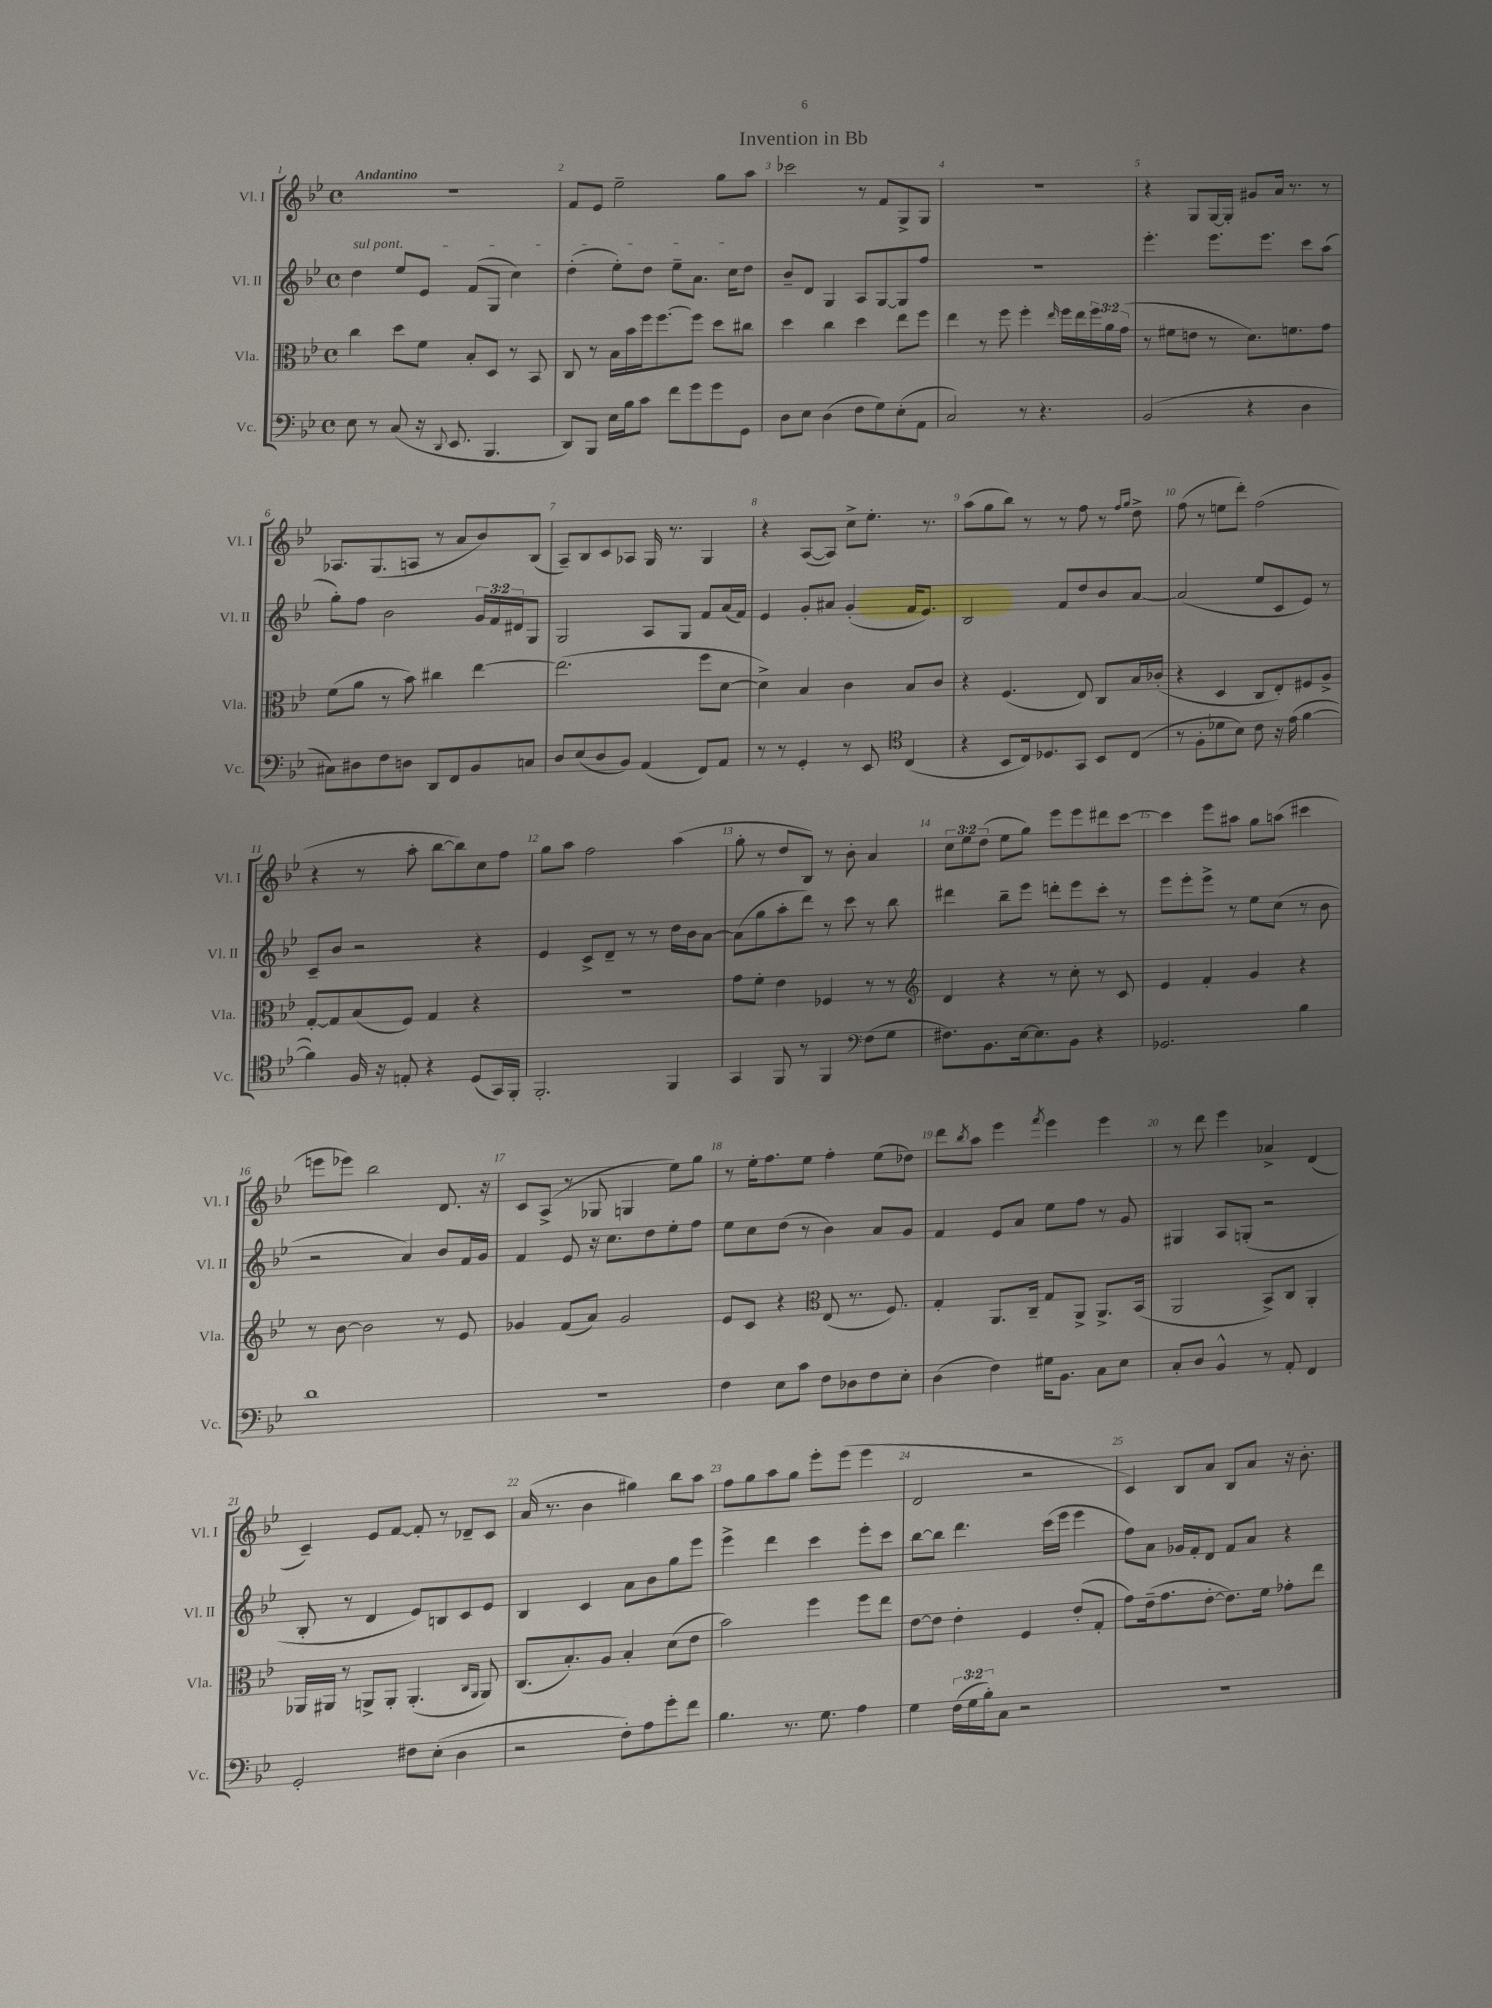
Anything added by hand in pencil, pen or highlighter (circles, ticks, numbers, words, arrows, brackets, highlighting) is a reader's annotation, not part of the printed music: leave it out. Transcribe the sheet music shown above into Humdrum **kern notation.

**kern	**kern	**kern	**kern
*staff4	*staff3	*staff2	*staff1
*clefF4	*clefC3	*clefG2	*clefG2
*k[b-e-]	*k[b-e-]	*k[b-e-]	*k[b-e-]
*M4/4	*M4/4	*M4/4	*M4/4
*met(c)	*met(c)	*met(c)	*met(c)
8E-	4cc	4dd	1r
8r	.	.	.
(8C	8dd	8ee-	.
16r	8f	8e-	.
8qqDD	.	.	.
8.EE-	.	.	.
.	8B-'	(8f	.
4.BBB-	8D	8G	.
.	8r	4cc)	.
.	8BB-	.	.
=	=	=	=
8DD)	8C	(4dd'	8f
8BBB-	8r	.	8e-
16E-	16B-	8ee-')	2ee-~
16B-	16b-	.	.
8c	16ff	8dd	.
.	[8.ff	.	.
8f	.	8ee-~	.
8g	8ff]	8.a	.
8g	8dd	.	8gg
.	.	16cc	.
8GG	8cc#	8dd	8aa
=	=	=	=
8D	4dd	8b-~	2ccc-
8E-	.	8d	.
(4D	4cc	4G	.
8F	4dd	8A	8r
8G)	.	[8G	8f
(8E-'	8ee-	8G]	8G^
8AA	8ff	8ff	8G
=	=	=	=
2C)	4ee-	1r	1r
.	8r	.	.
.	8ff	.	.
8r	4ff'	.	.
4.r	.	.	.
.	16qqee-	.	.
.	16ff	.	.
.	16ee-	.	.
.	24ff	.	.
.	24a	.	.
.	(24g	.	.
=	=	=	=
(2BB-	8r	4.eee-'	4r
.	8f#	.	.
.	8e	.	8G
.	8r	8.eee-	[16G
.	.	.	16G']
4r	8.d)	.	8g#
.	.	8.eee-	.
.	.	.	16a
.	8.f	.	8.r
4D	.	8ccc	.
.	8g	(8aa	8r
=	=	=	=
8C#)	(8f	8gg')	8.A-
8D#	8a	8ff	.
.	.	.	(8.G
8F	8r	2b-	.
8D	8b-)	.	8A
8DD	4cc#	.	8r
8FF	.	.	8a
8BB-	[4ee-	24g	8b-)
.	.	24f	.
.	.	24d#	.
8C	.	8G	(8B-
=	=	=	=
8D	(2.ee-]	2G	8A~)
(8E-	.	.	8B-
8D	.	.	8c
8BB-)	.	.	8A-
(4AA	.	8A	16G
.	.	.	8.r
.	.	8G	.
8FF)	8ff	8f	4G
8AA	[8d	(16a	.
.	.	16f)	.
=	=	=	=
8r	4d^])	4e-	4r
8r	.	.	.
4GG'	4B-	8g'	([8A
.	.	8a#	8A])
8r	4c	(4g'	8cc^
8EE-	.	.	8.ee-'
*clefC4	*	*	*
(4C	8B-	16f	.
.	.	8.e-)	8.r
.	8c	.	.
=	=	=	=
4r	4r	2B-	(8aa
.	.	.	8gg
8BB-	(4.F	.	8bb-)
16C)	.	.	8r
8.D-	.	.	.
.	.	8f	8r
8GG	8E-)	8dd	8ff
8BB-	8C	8b-	8r
.	.	.	16qqff
.	.	.	16qqgg
(8C	16B-	[8a	8dd^
.	(16c-'	.	.
=	=	=	=
8r	4r	(2a]	(8ff
8F'	.	.	8r
8d-	4D	.	8ee
8B-)	.	.	8ddd')
8c	8C	8ee-	(2ff
16r	8E-')	8c	.
(16e-	.	.	.
[4f	8F#	8e-)	.
.	8A^	8r	.
=	=	=	=
4f])	[8G'	8c~	4r
.	8G]	8b-	.
16F	(8B-	2r	8r
16r	.	.	.
8E'	8F)	.	8aa'
4r	4G	.	[8bb-
.	.	.	8bb-])
(8D	4r	4r	8cc
16GG)	.	.	8ff
16FF'	.	.	.
=	=	=	=
2.FF'	1r	4e-	8gg
.	.	.	8aa
.	.	8c^	2ff
.	.	8d~	.
.	.	8r	.
.	.	8r	.
4FF	.	16dd	(4aa
.	.	16b-	.
.	.	[8a	.
=	=	=	=
4GG	8g	(8a]	8gg'
.	8f'	8gg	8r
8FF	4e-	8aa'	8dd
8r	.	8ddd)	8B-)
4FF	4F-	8r	8r
.	.	8ccc	8b-'
*clefF4	*	*	*
(8F	8r	8r	4a
8G	8r	8bb-	.
=	=	=	=
*	*clefG2	*	*
8.F#)	4d	4ddd#	12cc
.	.	.	12ee-
.	.	.	(12dd
8.BB-	.	.	.
.	4r	8bb-~	8ee-
[16E-	.	8eee-	8gg)
8.E-]	.	.	.
.	8r	8ddd'	8eee-
8BB-	8cc'	8eee-	8eee-
4r	8r	8ccc'	8ddd#
.	8c	8r	[8ccc
=	=	=	=
2.GG-	4e-	8eee-	4ccc]
.	.	8eee-'	.
.	4f'	8eee-^	8eee-
.	.	8r	8aa#
.	4g	8ee-	8gg
.	.	(8cc	(8aa
4B-	4r	8r	4ccc#
.	.	8b-	.
=	=	=	=
1d	8r	2r	8eee
.	[8b-	.	8eee-)
.	2b-]	.	2bb-
.	.	4a)	.
.	8r	8b-	8.d
.	8e-	16f	.
.	.	16g	16r
=	=	=	=
1r	4g-	4f	8c
.	.	.	(8A^
.	(8f	8e-	8r
.	8a)	16r	8G-
.	.	8.cc	.
.	2g-	.	4G
.	.	8dd	.
.	.	8ee-'	8ee-)
.	.	8ff	8gg
=	=	=	=
4F	8e-	8ee-	8r
.	8c	8cc	16ee-'
.	.	.	8.ff
8E-	4r	(8dd	.
8c	.	8r	8ee-
*	*clefC3	*	*
8F	(8E-	4b-)	4ff'
8D-	8.r	.	.
8F	.	8a	(8ee-
.	8.F)	.	.
8E-'	.	8g	8dd-)
=	=	=	=
(4D	4G'	4f	8ddd
.	.	.	8qbb-
.	.	.	8aa
4F)	8.AA	8e-	4eee-
.	.	8a	.
.	16C~	.	.
.	.	.	8qfff
16G#	8G	8ee-	4eee-
8.BB-	.	.	.
.	8AA^	8ff	.
8C	8.AA^	8r	4eee-
8E-	.	8g	.
.	(16BB-	.	.
=	=	=	=
8C'	2AA	4G#	8r
8D	.	.	8ddd
4BB-^^	.	8A	4eee-
.	.	(8G'	.
8r	8BB-^)	2r	4a-^
8AA'	8C	.	.
4FF	4AA'	.	(4d
=	=	=	=
2GG'	16AA-	8B-'	4c~)
.	16AA#	.	.
.	8r	8r	.
.	8AA^	4d	8e-
.	8AA'	.	[8f
8F#	(4.AA'	8e-)	8f']
(8E-'	.	8B	8r
4D	.	8c	8d-~
.	16qqC	.	.
.	16qqAA	.	.
.	8AA)	8e-	8c
=	=	=	=
2r	(8.C	4B-	(16a
.	.	.	8.r
.	8.B-')	.	.
.	.	4c	4b-
.	8A	.	.
8F')	4B-'	8a	4gg#)
8A	.	8b-	.
8g'	(8d	8gg	8bb-
8f	8e-	8eee-	8aa
=	=	=	=
4.B-	2b-)	4eee-^	8ff
.	.	.	8gg
.	.	4ddd	8aa
8.r	.	.	8gg
.	4ff	4ccc	8eee-'
8.G	.	.	.
.	.	.	(8eee-
4A	8ff	8eee-'	4eee-
.	8ee-	8ccc	.
=	=	=	=
4G	[8e-	[8bb-	2d
.	8e-]	8bb-]	.
(24F	4e-'	4.ddd	.
24G	.	.	.
24B-')	.	.	.
8C	.	.	.
2r	4F	.	2r
.	.	(16ccc	.
.	.	16eee-	.
.	(8e-'	4eee-	.
.	8G'	.	.
=	=	=	=
1r	8g)	8ff)	4c)
.	(16e-~	8a	.
.	8.g	.	.
.	.	16g-	8B-
.	.	16f'	.
.	[8e-'	8d	8a
.	8.e-])	8f	8B-
.	.	8a	8a
.	16f	.	.
.	8g-'	4r	16r
.	.	.	8.b-'
.	8ee-	.	.
==	==	==	==
*-	*-	*-	*-
